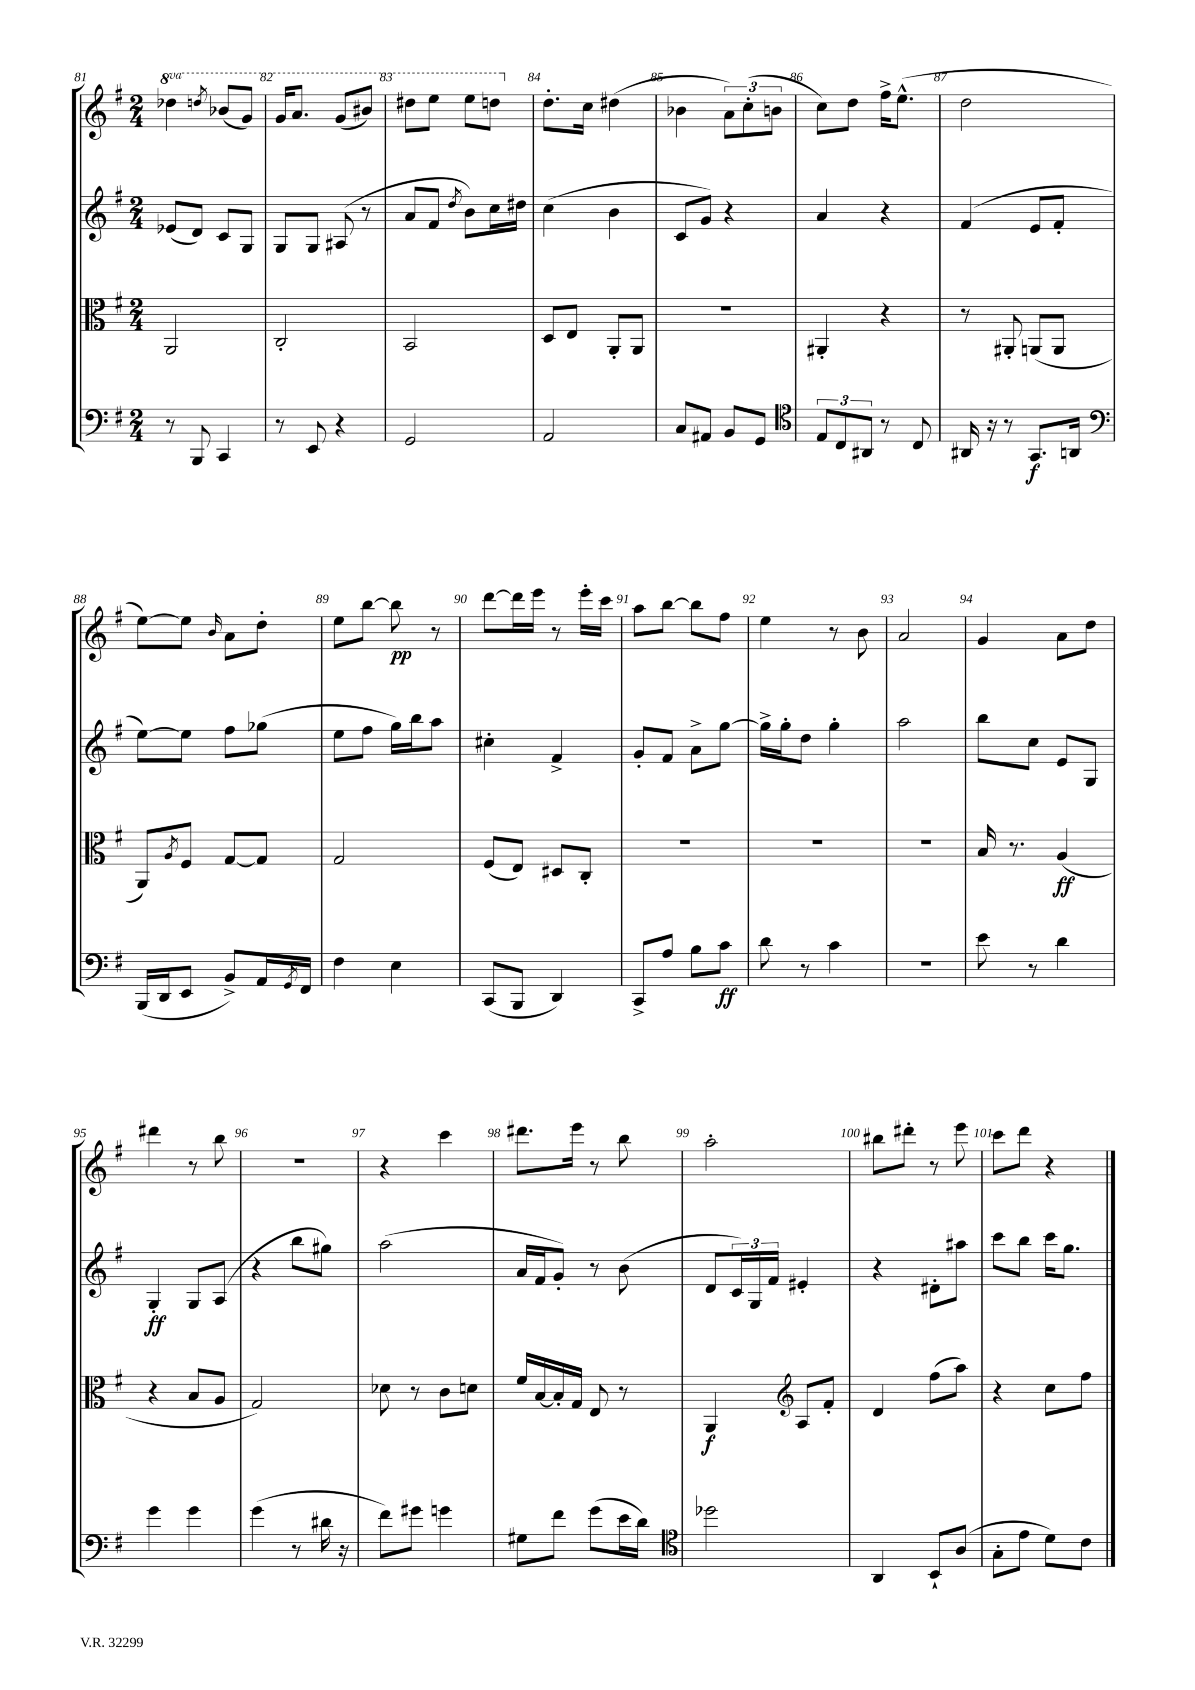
<<
\new StaffGroup <<
\new Staff = "s0" {
    \clef treble \key g \major \numericTimeSignature \time 2/4 \set Staff.ottavationMarkups = #ottavation-simple-ordinals
    \ottava #1 des'''4 \acciaccatura { d'''8 } bes''8( g''8) |
    g''16 a''8. g''8( bis''8) |
    dis'''8 e'''8 e'''8 d'''8 \ottava #0 |
    d''8.-. c''16 dis''4( |
    bes'4 \tuplet 3/2 { a'8) c''8-.( b'8 } |
    c''8) d''8 fis''16-> e''8.-^( |
    d''2 |
    e''8~) e''8 \grace { b'16 } a'8 d''8-. |
    e''8 b''8~ b''8\pp r8 |
    d'''8~ d'''16 e'''16 r8 e'''16-. c'''16 |
    a''8 b''8~ b''8 fis''8 |
    e''4 r8 b'8 |
    a'2 |
    g'4 a'8 d''8 |
    dis'''4 r8 b''8 |
    r2 |
    r4 c'''4 |
    dis'''8. e'''16 r8 b''8 |
    a''2-. |
    bis''8 dis'''8-. r8 e'''8 |
    c'''8 d'''8 r4 \bar "|." |
}
\new Staff = "s1" {
    \clef treble \key g \major \numericTimeSignature \time 2/4
    ees'8( d'8) c'8 g8 |
    g8 g8 ais8( r8 |
    a'8 fis'8 \acciaccatura { d''8 } b'8) c''16 dis''16 |
    c''4( b'4 |
    c'8 g'8) r4 |
    a'4 r4 |
    fis'4( e'8 fis'8-. |
    e''8~) e''8 fis''8 ges''8( |
    e''8 fis''8 g''16) b''16 a''8 |
    cis''4-. fis'4-> |
    g'8-. fis'8 a'8-> g''8~ |
    g''16-> g''16-. d''8 g''4-. |
    a''2 |
    b''8 c''8 e'8 g8 |
    g4-.\ff g8 a8( |
    r4 b''8 gis''8) |
    a''2( |
    a'16 fis'16 g'8-.) r8 b'8( |
    d'8 \tuplet 3/2 { c'16) g16 fis'16 } eis'4-. |
    r4 dis'8-. ais''8 |
    c'''8 b''8 c'''16 g''8. \bar "|." |
}
\new Staff = "s2" {
    \clef alto \key g \major \numericTimeSignature \time 2/4
    a,2 |
    c2-. |
    b,2 |
    d8 e8 a,8-. a,8 |
    r2 |
    ais,4-. r4 |
    r8 ais,8-. a,8( a,8 |
    a,8) \acciaccatura { a8 } fis8 g8~ g8 |
    g2 |
    fis8( e8) dis8 c8-. |
    R2 |
    R2 |
    R2 |
    b16 r8. a4\ff( |
    r4 b8 a8 |
    g2) |
    des'8 r8 c'8 d'8 |
    fis'16 b16~ b16-. g16 e8 r8 |
    a,4\f \clef treble a8 fis'8-. |
    d'4 fis''8( a''8) |
    r4 c''8 fis''8 \bar "|." |
}
\new Staff = "s3" {
    \clef bass \key g \major \numericTimeSignature \time 2/4
    r8 b,,8 c,4 |
    r8 e,8 r4 |
    g,2 |
    a,2 |
    c8 ais,8 b,8 g,8 |
    \clef tenor \tuplet 3/2 { e8 c8 ais,8 } r8 c8 |
    ais,16 r16 r8 g,8.\f a,16 |
    \clef bass b,,16( d,16 e,8 b,8->) a,16 \acciaccatura { g,8 } fis,16 |
    fis4 e4 |
    c,8( b,,8 d,4) |
    c,8-> a8 b8 c'8\ff |
    d'8 r8 c'4 |
    r2 |
    e'8 r8 d'4 |
    g'4 g'4 |
    g'4( r8 dis'16 r16 |
    fis'8) gis'8 g'4 |
    gis8 fis'8 g'8( e'16 d'16) |
    \clef tenor des''2 |
    a,4 b,8-! a8( |
    g8-. e'8 d'8) c'8 \bar "|." |
}
>>
>>
\layout { \context { \Score currentBarNumber = #81 \override BarNumber.break-visibility = ##(#f #t #t) barNumberVisibility = #all-bar-numbers-visible } }
